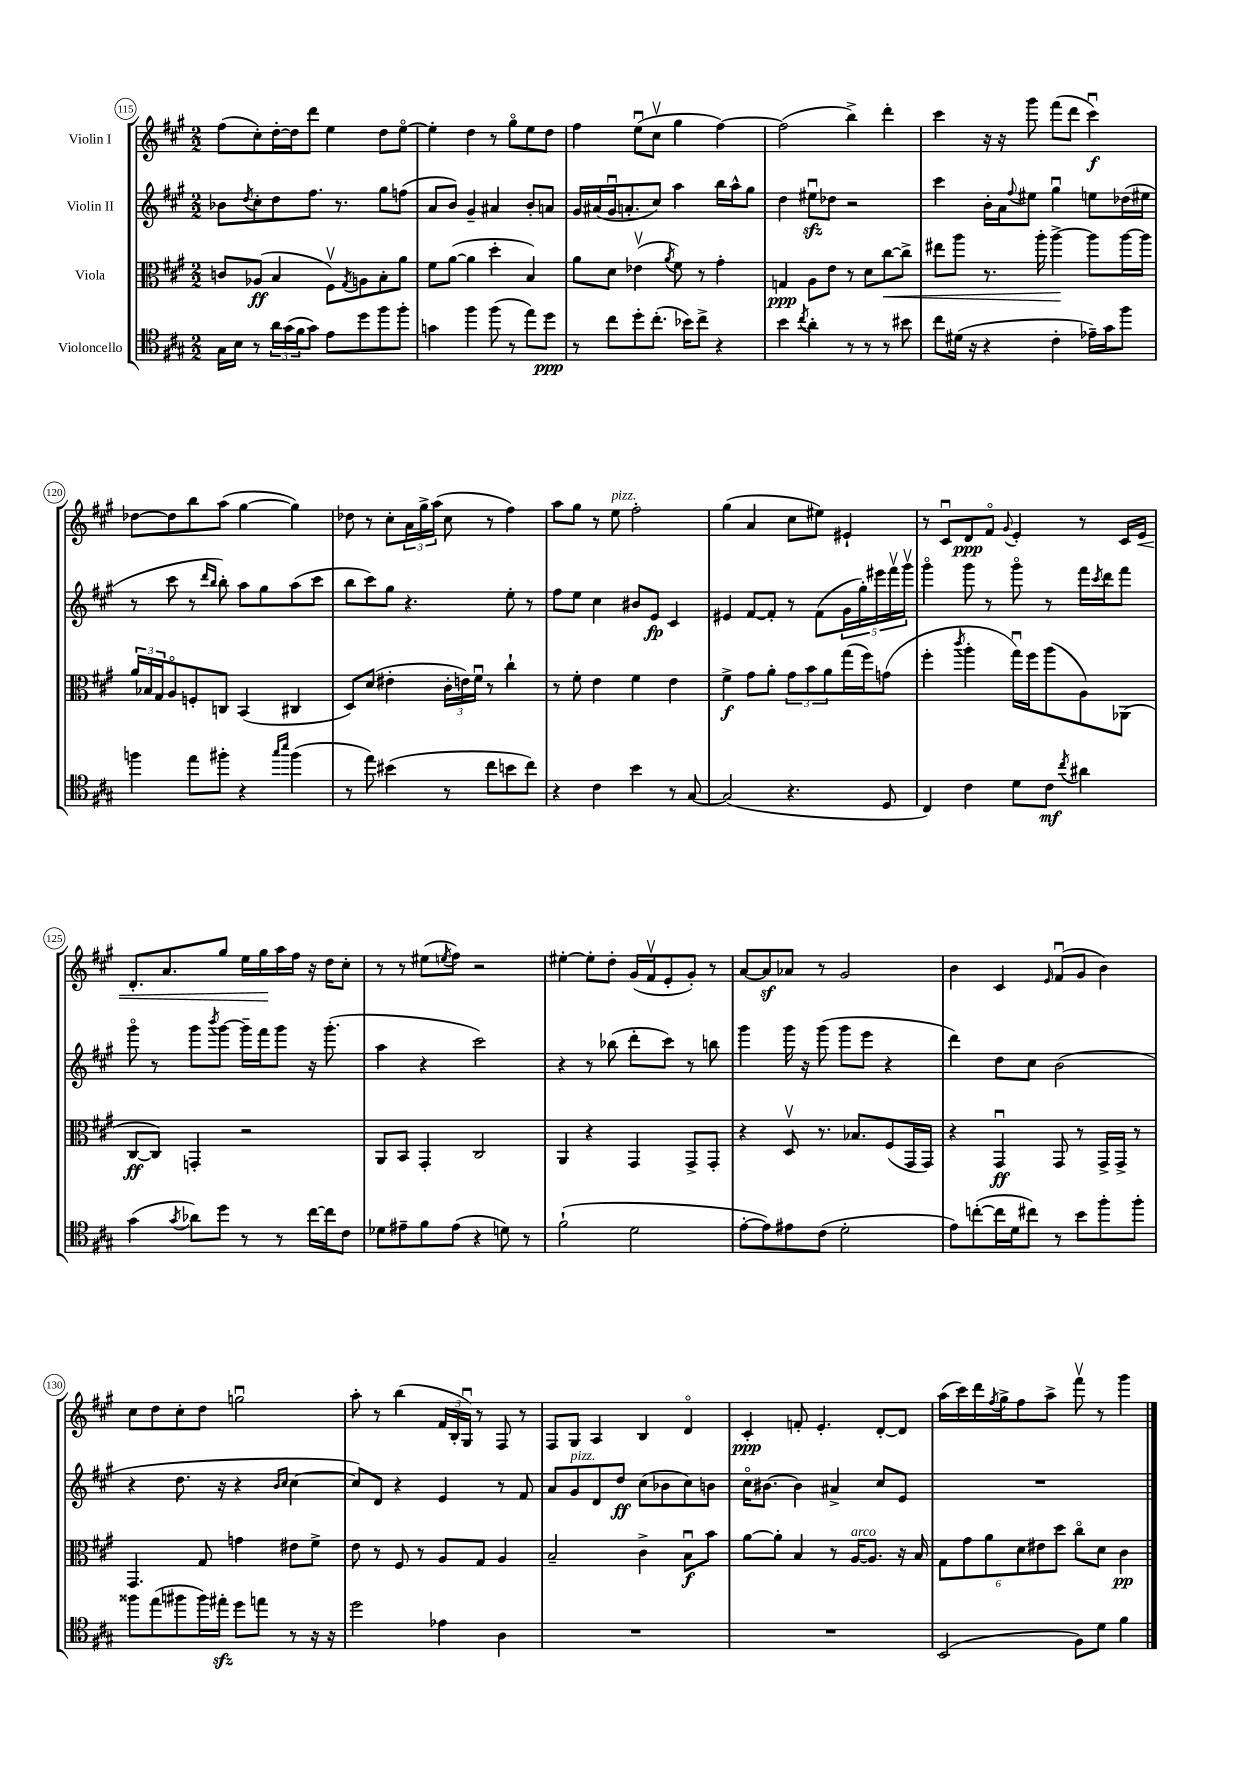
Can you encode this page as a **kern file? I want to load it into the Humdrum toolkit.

**kern	**kern	**kern	**kern
*staff4	*staff3	*staff2	*staff1
*clefC4	*clefC3	*clefG2	*clefG2
*k[f#c#g#]	*k[f#c#g#]	*k[f#c#g#]	*k[f#c#g#]
*M2/2	*M2/2	*M2/2	*M2/2
16G#	8c	8b-	(8ff#
16B	.	.	.
.	.	8qdd	.
8r	(8A-	8cc#'	8cc#')
24a	4B	8dd	[16dd'
(24g#	.	.	.
.	.	.	16dd]
24f#	.	.	.
8g#)	.	8.ff#	8ddd
8e	8F#v)	.	4ee
.	.	8.r	.
.	8qG#	.	.
8dd	8A	.	.
8ff#	8B'	8gg#	8dd
8ff#'	8a	(8ff	[8eeo
=	=	=	=
4g	8f#	8a	4ee']
.	([8a	8b)	.
4ff#	4a]	4g#~	4dd
(8ff#	4dd'	4a#	8r
8r	.	.	8gg#o
8ee)	4B)	8b'	8ee
8dd	.	8a	8dd
=	=	=	=
8r	8a	16g#	4ff#
.	.	(16a#	.
8cc#	8d	16g#u	.
.	.	8.a'	.
8dd'	(4e-v	.	(8eeu
(8.cc#'	.	8cc#)	8cc#v
.	8qa	.	.
.	8f#)	4aa	4gg#
16b-)	.	.	.
8cc#^	8r	.	.
4r	4g#'	16bb	[4ff#)
.	.	16aa^^	.
.	.	8gg#	.
=	=	=	=
4b	4G	4dd	(2ff#]
8qcc#	.	.	.
4a'	8A	8ee#u	.
.	8e	8dd-	.
8r	8r	2r	4bb^)
8r	8d	.	.
8r	[8cc#	.	4ddd'
8b#	8cc#^]	.	.
=	=	=	=
8cc#	8ee#	4ccc#	4ccc#
(16d#	8aa	.	.
16r	.	.	.
4r	8.r	16b'	16r
.	.	16a	16r
.	.	8qqff#	.
.	.	8ee#	8ggg#
.	16aa'	.	.
4c#'	[4aa^	4gg#u	(8fff#
.	.	.	8ddd
16e-~)	8aa]	8ee	4ccc#u)
16g#	.	.	.
8ff#	[16aa	(16dd-	.
.	16aa]	16ee#	.
=	=	=	=
4ff	24a	8r	[8dd-
.	24B-	.	.
.	24G#	.	.
.	8Ao	8ccc#	8dd-]
8ee	8F'	8r	8bb
.	.	16qqddd	.
.	.	16qqbb	.
8ff#'	8C	8bb')	(8aa
4r	(4BB	8aa	[4gg#
.	.	8gg#	.
16qqgg#	.	.	.
16qqbb	.	.	.
(4ff#	4C#	(8aa	4gg#])
.	.	8ccc#	.
=	=	=	=
8r	8D)	8bb	8dd-
8ee)	(8d	8ccc#)	8r
(4b#	4e#'	8gg#	8cc#'
.	.	4.r	24a
.	.	.	24gg#^
.	.	.	(24aa
8r	24c#'	.	8cc#
.	24e)	.	.
.	24f#u	.	.
8cc#	8r	.	8r
8b	4cc#`	8ee'	4ff#)
8cc#)	.	8r	.
=	=	=	=
4r	8r	8ff#	8aa
.	8f#'	8ee	8gg#
4c#	4e	4cc#	8r
.	.	.	8ee
4b	4f#	8b#	2ff#'
.	.	8e	.
8r	4e	4c#	.
[8G#	.	.	.
=	=	=	=
(2G#]	4f#^	4e#	(4gg#
.	8g#	[8f#	4a
.	8a'	8f#']	.
4.r	12g#	8r	8cc#
.	12b	.	.
.	.	(8f#	8ee#)
.	12a	.	.
.	(16gg#	20g#	4e#`
.	.	20gg#')	.
.	16ff#)	.	.
.	.	20eee#	.
8D	(8g	.	.
.	.	20fff#v	.
.	.	20ggg#v	.
=	=	=	=
4C#)	4ff#'	4ggg#o	8r
.	.	.	8c#u
.	8qccc#	.	.
4c#	4aa'	8ggg#	8d
.	.	8r	8f#o
.	.	.	8qqg#
8d	16gg#u)	8ggg#o	4e'
.	16ff#	.	.
8c#	(8aa	8r	.
8qcc#	.	.	.
4a#	8A)	16fff#	8r
.	.	8qccc#	.
.	.	16ddd	.
.	(8AA-	8fff#	16c#
.	.	.	16e
=	=	=	=
(4g#	[8C#	8ggg#o	8.d'
.	8C#])	8r	.
.	.	.	8.a
8qg#	.	.	.
8a-)	4GG'	8ggg#	.
.	.	8qbbb	.
8dd	.	[8ggg#	8gg#
8r	2r	16ggg#~]	16ee
.	.	16fff#	16gg#
8r	.	8ggg#	16aa
.	.	.	16ff#
[16cc#	.	16r	16r
16cc#]	.	(8.ggg#'	16dd
8c#	.	.	8cc#'
=	=	=	=
8d-	8AA	4aa	8r
8e#~	8BB	.	8r
8f#	4GG#'	4r	(8ee#
.	.	.	8qee
(8e#	.	.	8ff#)
4r	2C#	2ccc#)	2r
8d)	.	.	.
8r	.	.	.
=	=	=	=
(2f#`	4AA	4r	[4ee#'
.	4r	8r	8ee#']
.	.	(8bb-	8dd'
2d	4GG#	8ddd'	(16g#
.	.	.	16f#v
.	.	8ccc#)	8e'
.	8GG#^	8r	8g#')
.	8GG#'	8bb	8r
=	=	=	=
[8e'	4r	4ggg#	[8a
8e])	.	.	8a]
8e#	8Dv	16ggg#	8a-
.	.	16r	.
(8c#	8.r	(8ggg#	8r
2d'	.	8ggg#	2g#
.	8.B-	.	.
.	.	8eee	.
.	(8F#	4r	.
.	16GG#	.	.
.	16GG#)	.	.
=	=	=	=
8e)	4r	4ddd)	4b
([8cc'	.	.	.
16cc]	4GG#u	8dd	4c#
16d	.	.	.
8cc#)	.	8cc#	.
.	.	.	16qqe
8r	8GG#	(2b	(8f#u
8b	8r	.	8g#
8ff#'	16GG#^	.	4b)
.	16GG#^	.	.
8ff#'	8r	.	.
=	=	=	=
8ff##	4.GG#	4r	8cc#
(8ee	.	.	8dd
8ff#	.	8.dd	8cc#'
16ff#)	8G#	.	8dd
16ee#'	.	16r	.
8dd	4g	4r	2ggu
8ee	.	.	.
.	.	16qqb	.
.	.	16qqcc#	.
8r	8e#	[4cc#	.
16r	8f#^	.	.
16r	.	.	.
=	=	=	=
2dd	8e	8cc#])	8aa'
.	8r	8d	8r
.	8F#	4r	(4bb
.	8r	.	.
4e-	8A	4e	24f#
.	.	.	24B'
.	.	.	24G#u)
.	8G#	.	8r
4A	4A	8r	8F#
.	.	8f#	8r
=	=	=	=
1r	2B~	8a	8F#
.	.	8g#	8G#
.	.	8d	4A
.	.	8dd	.
.	4c#^	(8cc#	4B
.	.	8b-	.
.	8Bu	8cc#)	4do
.	8b	8b	.
=	=	=	=
1r	[8a	16cc#o	4c#'
.	.	[8.b#	.
.	8a']	.	.
.	4B	4b#]	8f'
.	.	.	4.e'
.	8r	4a#^	.
.	[16A	.	.
.	8.A]	.	.
.	.	8cc#	[8d'
.	16r	8e	8d]
.	16B	.	.
=	=	=	=
(2BB	12G#	1r	(16aa
.	.	.	16ccc#)
.	12g#	.	.
.	.	.	16ddd
.	12a	.	.
.	.	.	8qff#
.	.	.	16gg#^
.	12d	.	8ff#
.	12e#	.	.
.	.	.	8aa^
.	12dd	.	.
8F#)	8cc#o	.	8fff#v
8d	8d	.	8r
4f#	4c#	.	4ggg#
==	==	==	==
*-	*-	*-	*-
